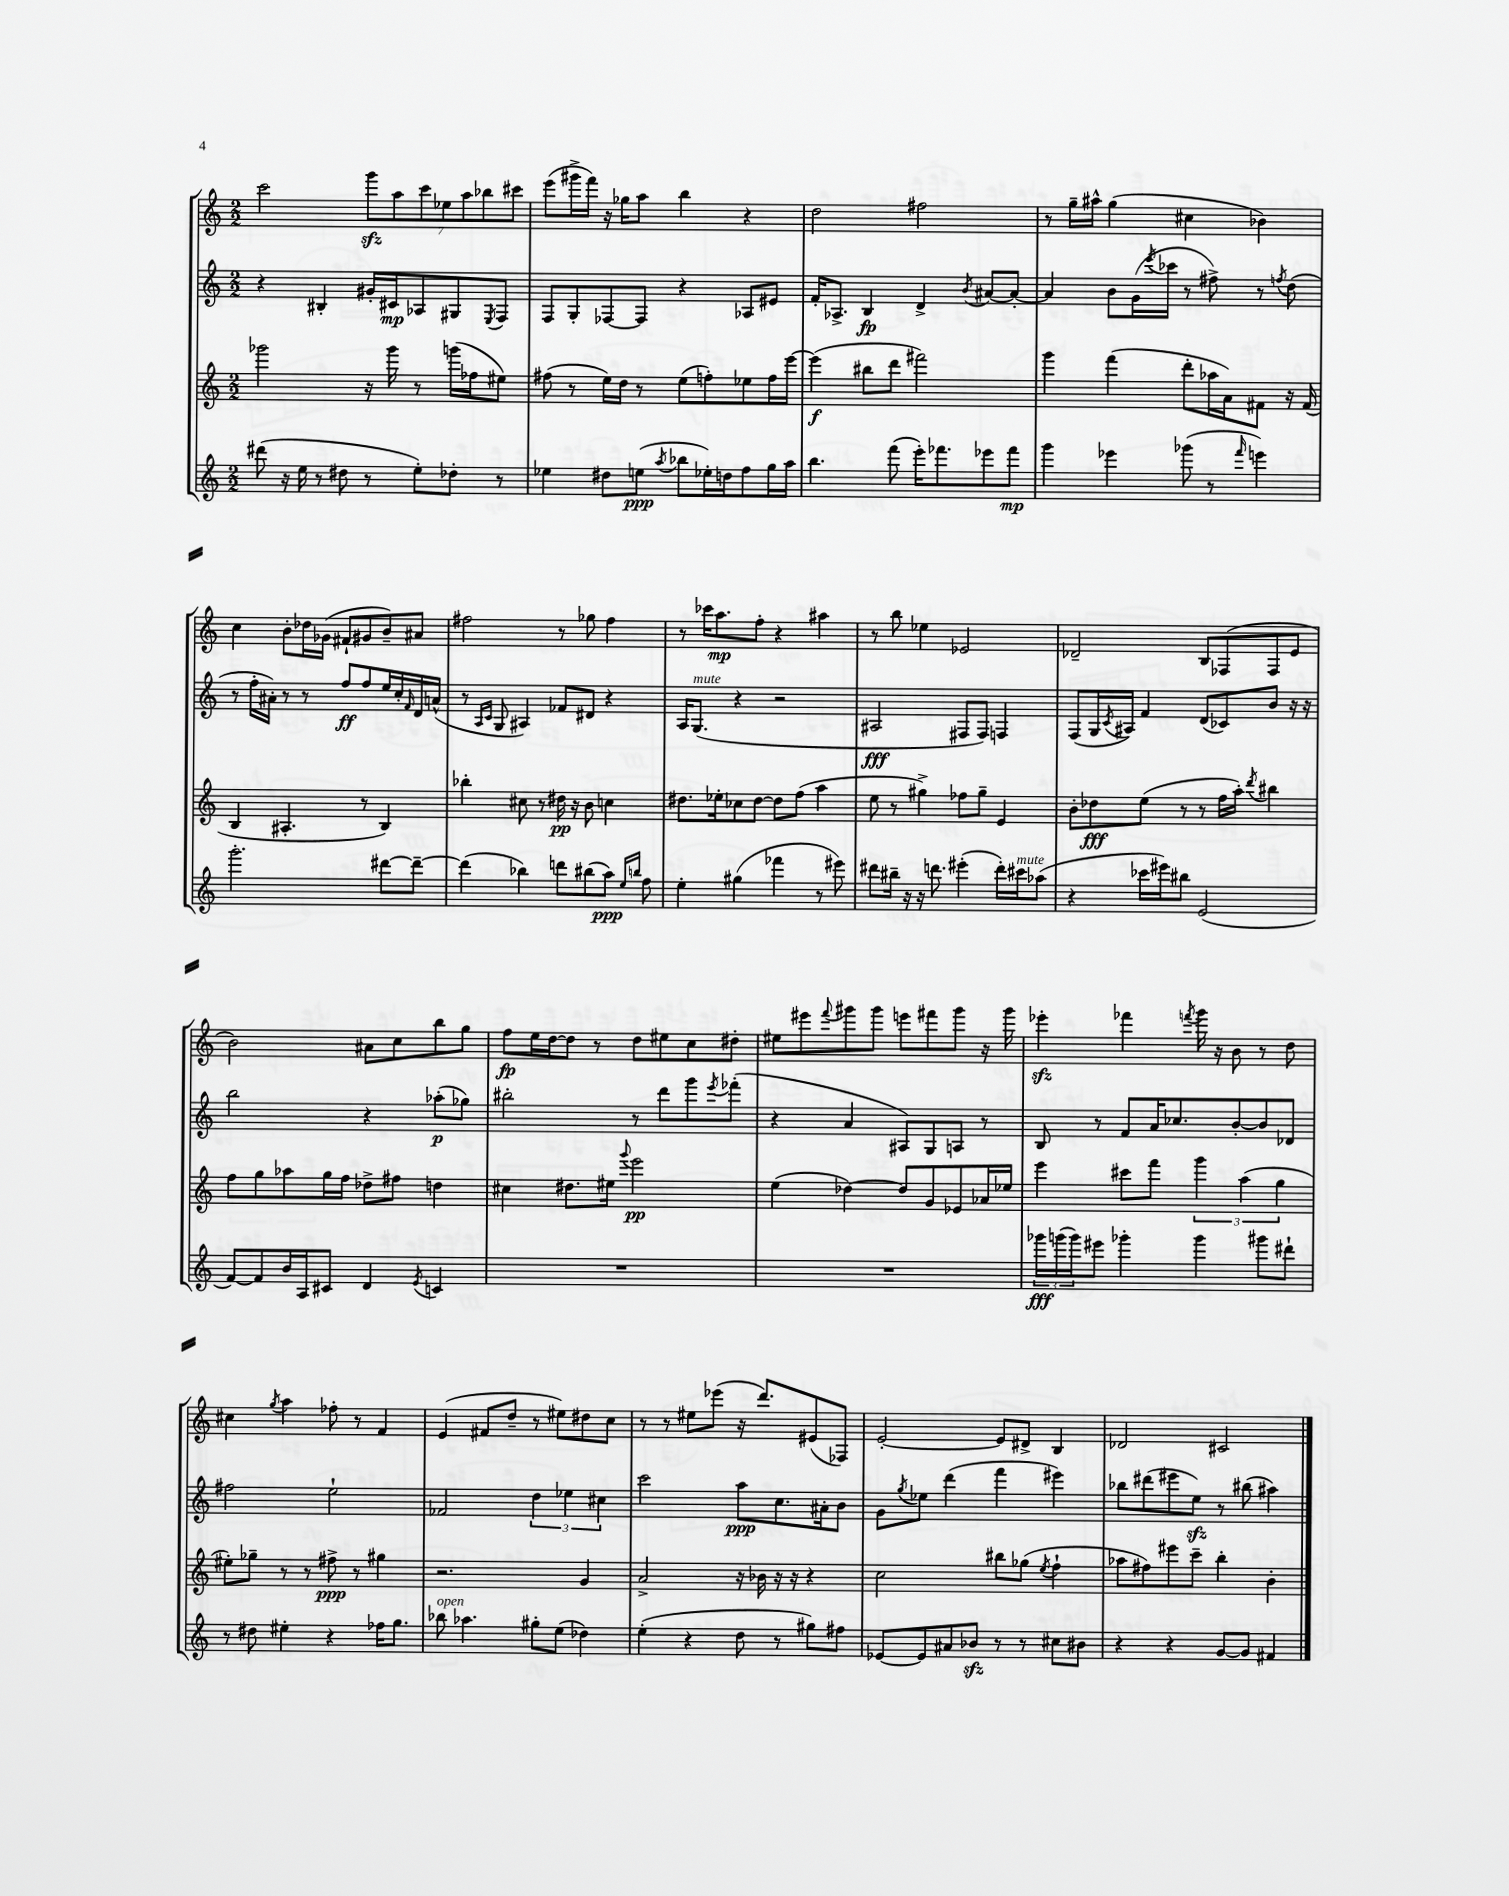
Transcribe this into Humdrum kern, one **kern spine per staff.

**kern	**kern	**kern	**kern
*staff4	*staff3	*staff2	*staff1
*clefG2	*clefG2	*clefG2	*clefG2
*k[]	*k[]	*k[]	*k[]
*M2/2	*M2/2	*M2/2	*M2/2
(8ddd#	2ggg-	4r	2ccc
16r	.	.	.
16ee	.	.	.
8r	.	4B#'	.
8dd#	.	.	.
8r	16r	16g#'	14ggg
.	16ggg-	16c#	.
.	.	.	14aa
8ee')	8r	8A-	.
.	.	.	14ccc
.	.	.	14ee-
8dd-'	(16ggg	8G#	.
.	.	.	14aa
.	16ff-	.	.
.	.	.	14bb-
.	.	8qE	.
8r	8ee#)	8F	.
.	.	.	14ccc#
=	=	=	=
4ee-	(8ff#	8F	(8eee
.	8r	8G'	16ggg#^
.	.	.	16fff)
8dd#	16ee)	[8F-	16r
.	16dd	.	16gg-
(8ee	8r	8F-]	8aa
8qaa	.	.	.
8bb-	(8ee	4r	4bb
16ee-')	8ff')	.	.
16dd	.	.	.
8ff	8ee-	8A-	4r
16gg	16ff	8e#	.
16aa	[16eee	.	.
=	=	=	=
4.bb	(4eee]	16f'	2dd
.	.	8.A-^	.
.	8bb#	4B	.
(8fff	8ddd	.	.
16eee')	2fff#)	4d^	2ff#
8.fff-	.	.	.
.	.	8qb	.
8eee-	.	[8a#	.
8fff-	.	8a#'_	.
=	=	=	=
4ggg	4ggg	4a#]	8r
.	.	.	16gg~
.	.	.	16aa#^^
4eee-	(4fff	8b	(4gg
.	.	(16g	.
.	.	8qeee	.
.	.	16ccc-	.
(8ggg-	8ddd'	8r	4cc#
8r	16aa-	8ff#^)	.
.	16a)	.	.
16qqfff	.	.	.
4eee)	8f#	8r	4b-)
.	.	8qff	.
.	16r	(8dd	.
.	(16f#	.	.
=	=	=	=
2.ggg'	4B	8r	4cc
.	.	16ff'	.
.	.	16a#')	.
.	4.A#'	8r	8b'
.	.	8r	16dd-
.	.	.	(16g-
.	.	8ff	8f#`
.	8r	8ff	8g#
[8ddd#	4B)	16ee	8b~)
.	.	16cc'	.
.	.	16qqf	.
8ddd#~_	.	16d	8a#
.	.	(16a^^	.
=	=	=	=
(4ddd#]	4bb-'	8r	2ff#
.	.	16qqA	.
.	.	16qqc	.
.	.	8G	.
4bb-)	8cc#	4A#)	.
.	8r	.	.
8ddd	16dd#	8f-	8r
.	16r	.	.
(8bb#	8b	8d#	8gg-
8aa)	4cc	4r	4ff#
16qqee	.	.	.
16qqbb	.	.	.
8ff	.	.	.
=	=	=	=
4ee'	8.dd#	16A	8r
.	.	(8.G	.
.	.	.	16ccc-
.	16ee-'	.	8.aa
(4gg#	8cc-	4r	.
.	[8dd#	.	8ff'
4fff-	8dd#]	2r	4r
.	(8ff	.	.
8r	4aa	.	4aa#
8eee#)	.	.	.
=	=	=	=
8ddd#	8ee	2A#	8r
16bb#~	8r	.	8bb
16r	.	.	.
16r	4gg#^)	.	4ee-
8.ddd	.	.	.
(4eee#'	8ff-	8F#	2e-
.	8gg#~	8F#)	.
16ddd')	4e	4F	.
16ccc#	.	.	.
(8aa-	.	.	.
=	=	=	=
4r	8b'	(8F	2d-~
.	8dd-	16G	.
.	.	8qc	.
.	.	16A#)	.
16ccc-	(8ee	4f	.
16eee#)	.	.	.
8bb#	8r	.	.
(2e	8r	(8d	8B
.	16ff	8c-)	(8F-
.	16aa')	.	.
.	8qddd	.	.
.	4bb#	8b	8F-
.	.	16r	8e
.	.	16r	.
=	=	=	=
[8f)	8ff	2bb	2b)
8f]	8gg	.	.
16b	8aa-	.	.
16A	.	.	.
8c#	16gg	.	.
.	16ff	.	.
4d	8dd-^	4r	8a#
.	8ff#	.	8cc
8qe	.	.	.
4c	4dd	(8aa-'	8bb
.	.	8gg-)	8gg
=	=	=	=
1r	4cc#	2bb#'	8ff
.	.	.	16ee
.	.	.	[16dd
.	8.dd#	.	8dd]
.	.	.	8r
.	16ee#	.	.
.	8qqggg	.	.
.	2eee	8r	8dd
.	.	8ddd	8ee#
.	.	8ggg	8cc
.	.	8qeee	.
.	.	(8fff-'	8dd#'
=	=	=	=
1r	(4ee	4r	8ee#
.	.	.	8eee#
.	.	.	8qqfff
.	[4dd-)	4a	8ggg#
.	.	.	8ggg#
.	8dd-]	8A#)	8eee
.	8g	8G	8fff#
.	8e-	8A	8ggg#
.	16a-	8r	16r
.	16ee-	.	16ggg#
=	=	=	=
24ggg-	4eee	8B	4eee-'
(24ggg	.	.	.
24ggg)	.	.	.
8eee#	.	8r	.
4ggg-'	8ccc#	8f	4fff-
.	8fff	16a	.
.	.	8.cc-	.
.	.	.	8qfff
4ggg-	6ggg	.	16ggg
.	.	.	16r
.	.	[8b'	8b
.	(6aa	.	.
8ggg#	.	8b]	8r
.	6gg	.	.
8ddd#`	.	8d-	8dd
=	=	=	=
8r	8ee#')	2ff#	4cc#
8dd#	8gg-~	.	.
.	.	.	8qgg
4ee#'	8r	.	4aa
.	8r	.	.
4r	8ff#^	2ee`	8ff-'
.	8r	.	8r
16ff-	4gg#	.	4f
8.gg	.	.	.
=	=	=	=
8bb-	2.r	2f-	(4e
4.aa-	.	.	.
.	.	.	8f#
.	.	.	8dd~
8gg#'	.	6dd	8r
(8ee	.	.	8ee#)
.	.	6ee-	.
4dd-)	4g	.	8dd#
.	.	6cc#	.
.	.	.	8cc
=	=	=	=
(4ee'	2a^	2ccc	8r
.	.	.	8r
4r	.	.	8ee#
.	.	.	(8eee-
8dd	16r	8aa	16r
.	16b-	.	8.ddd)
8r	16r	8.cc	.
.	16r	.	.
8gg#)	4r	.	(8e#
.	.	16a#'	.
8ff#	.	8b	8F-)
=	=	=	=
[8e-	2cc	8g	[2e'
.	.	8qgg	.
8e-]	.	8ee-	.
8a#	.	(4ddd	.
8b-	.	.	.
8r	8bb#	4fff	8e]
8r	(8gg-	.	8d#^
.	8qee	.	.
8cc#	4ff`	4eee#)	4B
8b#	.	.	.
=	=	=	=
4r	8aa-	8bb-	2d-
.	8ff#)	(8ddd#	.
4r	8eee#	8eee#	.
.	8ccc~	8ee)	.
[8g	4bb'	8r	2c#
8g]	.	(8bb#	.
4f#	4b'	4aa#)	.
==	==	==	==
*-	*-	*-	*-
